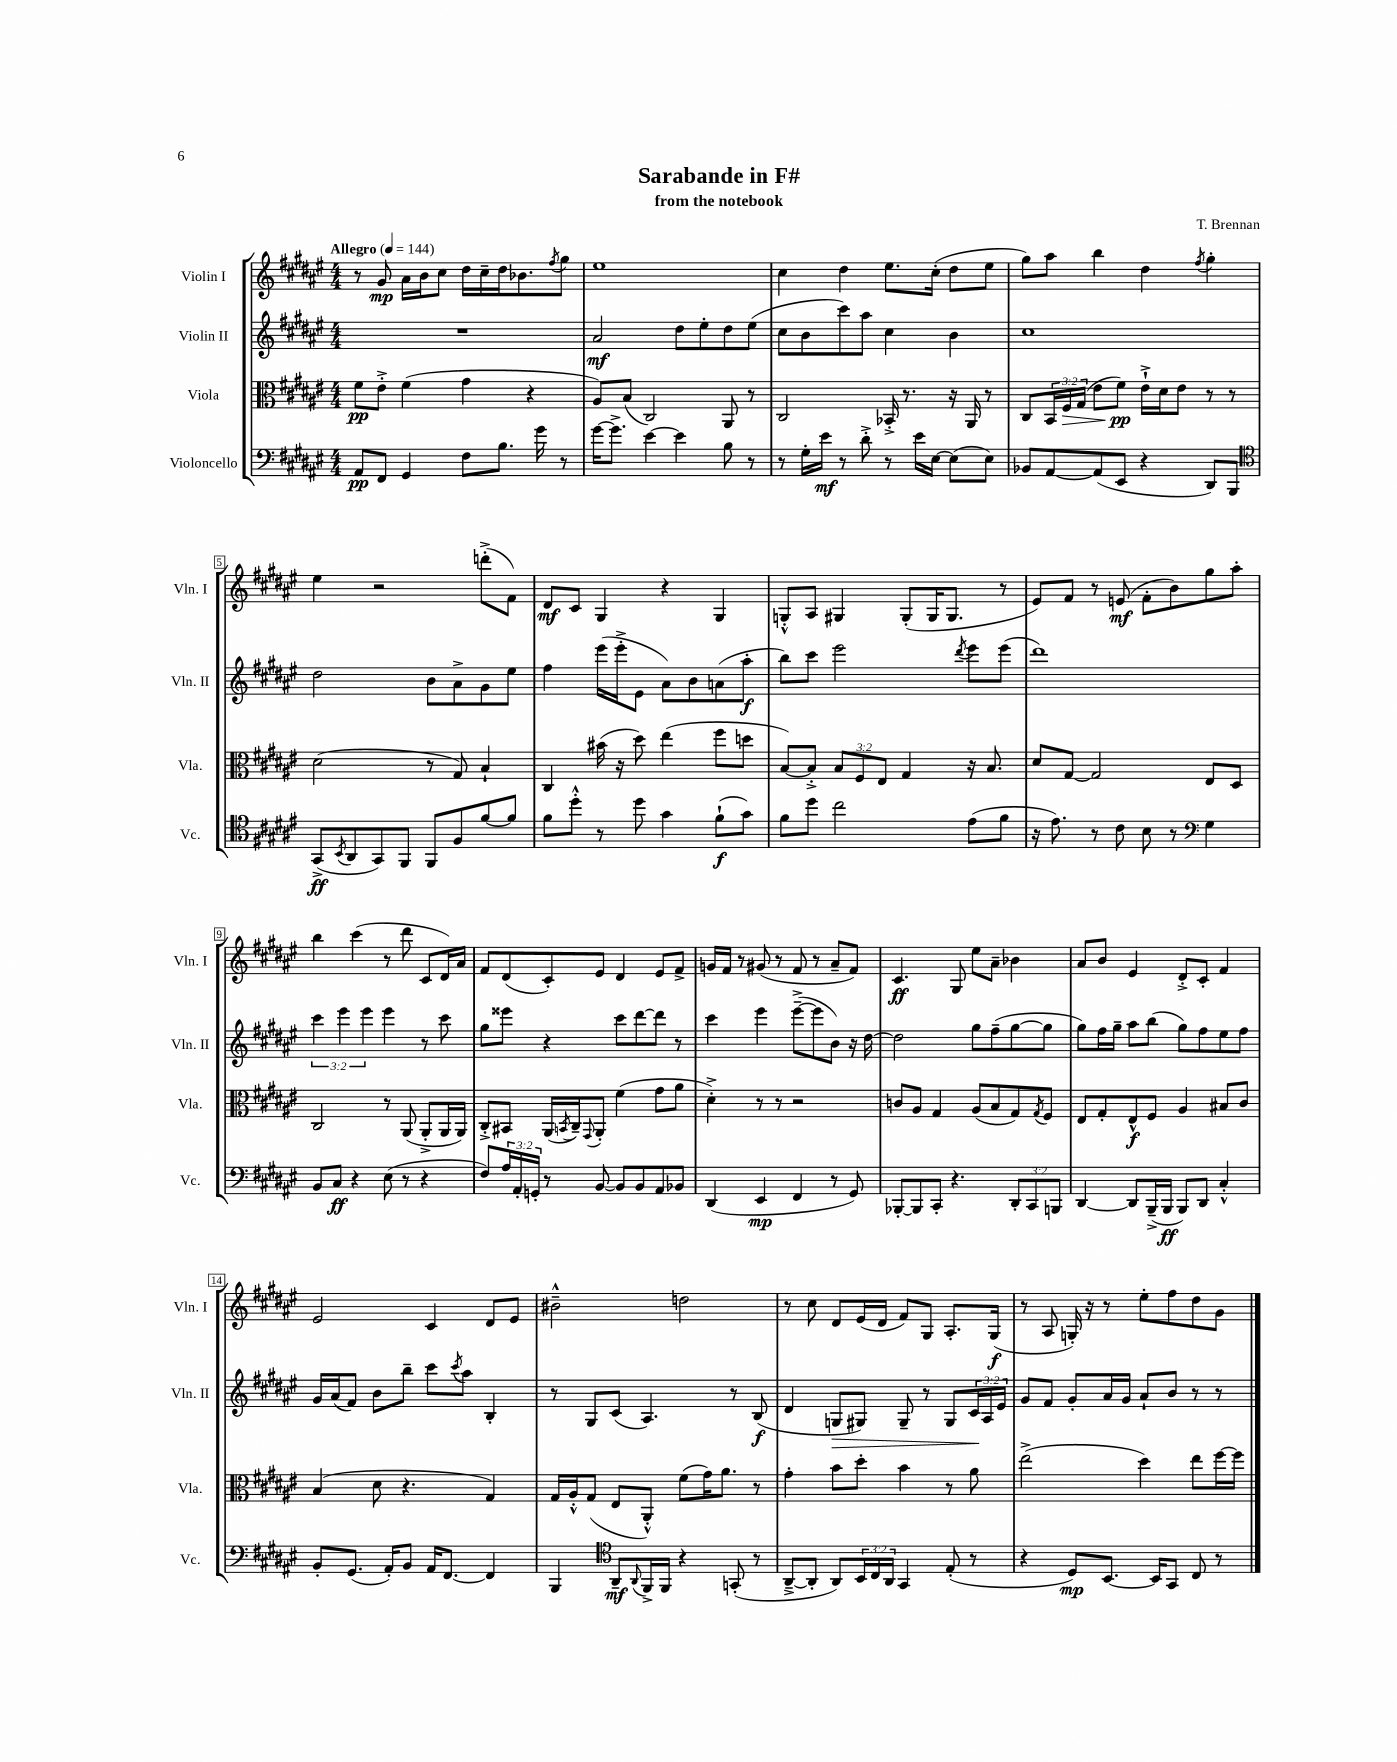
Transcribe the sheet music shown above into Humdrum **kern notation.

**kern	**kern	**kern	**kern
*staff4	*staff3	*staff2	*staff1
*clefF4	*clefC3	*clefG2	*clefG2
*k[f#c#g#d#a#e#]	*k[f#c#g#d#a#e#]	*k[f#c#g#d#a#e#]	*k[f#c#g#d#a#e#]
*M4/4	*M4/4	*M4/4	*M4/4
*MM144	*MM144	*MM144	*MM144
8AA#	8f#	1r	8r
8FF#	8e#'^	.	8g#
4GG#	(4f#	.	16a#
.	.	.	16b
.	.	.	8cc#
8F#	4g#	.	16dd#
.	.	.	16cc#~
8.B	.	.	16dd#
.	.	.	8.b-
.	4r	.	.
16g#	.	.	.
.	.	.	8qff#
8r	.	.	8gg#
=	=	=	=
[16g#	8A#)	2a#	1ee#
8.g#^]	.	.	.
.	(8B	.	.
[4e#	2C#)	.	.
4e#]	.	8dd#	.
.	.	8ee#'	.
8B	8AA#	8dd#	.
8r	8r	(8ee#	.
=	=	=	=
8r	2C#	8cc#	4cc#
16G#'	.	8b	.
16e#	.	.	.
8r	.	8ccc#)	4dd#
8d#'^	.	8aa#	.
8r	16BB-'^	4cc#	8.ee#
.	8.r	.	.
16e#	.	.	.
[16E#	.	.	(16cc#'
(8E#]	16r	4b	8dd#
.	16AA#	.	.
8E#)	8r	.	8ee#
=	=	=	=
8BB-	8C#	1cc#	8gg#)
[8AA#	24BB	.	8aa#
.	24F#	.	.
.	(24G#	.	.
(8AA#]	8e#	.	4bb
8EE#	8f#)	.	.
4r	16e#`^	.	4dd#
.	16d#	.	.
.	8e#	.	.
.	.	.	8qff#
8DD#)	8r	.	4gg#'
8BBB	8r	.	.
=	=	=	=
*clefC4	*	*	*
(8GG#^	(2d#	2dd#	4ee#
8qBB	.	.	.
8AA#	.	.	.
8GG#)	.	.	2r
8FF#	.	.	.
8FF#	8r	8b	.
8F#	8G#)	8a#^	.
[8f#	4B`	8g#	(8ddd'^
8f#]	.	8ee#	8f#)
=	=	=	=
8f#	4C#	4ff#	8d#
8dd#'^^	.	.	8c#
8r	(16b#	(16eee#	4G#
.	16r	16eee#'^	.
8dd#	8dd#)	8e#	.
4g#	(4ee#	8a#)	4r
.	.	8b	.
(8f#`	8ff#	(8a	4G#
8g#)	8dd	8aa#'	.
=	=	=	=
8f#	[8B)	8bb)	8G'^^
8dd#	8B'^]	8ccc#	8A#
2cc#	12B	2eee#	4G#
.	12F#	.	.
.	12E#	.	.
.	4G#	.	(8G#'
.	.	.	16G#
.	.	.	8.G#
.	.	8qddd#	.
(8e#	16r	8eee#	.
.	8.B	.	.
8f#	.	(8eee#	8r
=	=	=	=
16r	8d#	1ddd#)	8e#)
8.e#)	.	.	.
.	[8G#	.	8f#
8r	2G#]	.	8r
8c#	.	.	(8e
8B	.	.	8f#'
8r	.	.	8b)
*clefF4	*	*	*
4G#	8E#	.	8gg#
.	8D#	.	8aa#'
=	=	=	=
8BB	2C#	6ccc#	4bb
8C#	.	.	.
.	.	6eee#	.
4r	.	.	(4ccc#
.	.	6eee#	.
(8E#	8r	4eee#	8r
8r	(8AA#	.	8ddd#
4r	8AA#'^	8r	8c#
.	16AA#	8ccc#	16d#)
.	16AA#)	.	16a#
=	=	=	=
8F#)	8C#'^	8gg#	8f#
24A#	8BB#	8eee##	(8d#
24AA#'	.	.	.
24GG'	.	.	.
8r	(16AA#	4r	8c#')
.	8qBB	.	.
.	16C#~)	.	.
.	8qqGG#	.	.
[8BB	8AA#'	.	8e#
8BB]	(4f#	8ccc#	4d#
8BB	.	[8ddd#	.
8AA#	8g#	8ddd#]	8e#
8BB-	8a#	8r	8f#^
=	=	=	=
(4DD#	4d#'^)	4ccc#	16g
.	.	.	16f#
.	.	.	8r
4EE#	8r	4eee#	(8g#
.	8r	.	8r
4FF#	2r	([8eee#~^	8f#
.	.	8eee#]	8r
8r	.	8b)	8a#~
8GG#)	.	16r	8f#)
.	.	[16dd#	.
=	=	=	=
[8BBB-'	8c	2dd#]	4.c#
8BBB-]	8A#	.	.
8CC#'	4G#	.	.
4.r	.	.	8G#
.	(8A#	8gg#	8ee#
.	8B	(8ff#~	8a#~
12DD#'	8G#)	[8gg#	4b-
12CC#	.	.	.
.	8qG#	.	.
.	8F#	8gg#]	.
12BBB	.	.	.
=	=	=	=
[4DD#	8E#	8gg#)	8a#
.	8G#'	16ff#	8b
.	.	16gg#~	.
8DD#]	8E#^^	8aa#	4e#
(16BBB~^	8F#	(8bb	.
16BBB	.	.	.
8BBB)	4A#	8gg#)	8d#'^
8DD#	.	8ff#	8c#'
4C#'^^	8B#	8ee#	4f#
.	8c#	8ff#	.
=	=	=	=
8BB'	(4B	16g#	2e#
.	.	(16a#	.
(8.GG#	.	8f#)	.
.	8d#	8b	.
16AA#')	.	.	.
8BB	4.r	8bb~	.
16AA#	.	8ccc#	4c#
[8.FF#	.	.	.
.	.	8qccc#	.
.	.	8aa#	.
4FF#]	4G#)	4B'	8d#
.	.	.	8e#
=	=	=	=
4BBB	16G#	8r	2b#~^^
.	16A#'^^	.	.
.	(8G#	8G#	.
*clefC4	*	*	*
8AA#~	8E#	(8c#	.
8qqAA#	.	.	.
16FF#^	8AA#'^^)	4.A#)	.
16FF#	.	.	.
4r	(8f#	.	2dd
.	16g#)	.	.
.	8.a#	.	.
(8GG'	.	8r	.
8r	8r	(8B	.
=	=	=	=
[8AA#~^	4g#'	4d#	8r
8AA#']	.	.	8cc#
8AA#)	8b	8G	8d#
24BB	8dd#'	8G#)	(16e#
24C#	.	.	.
.	.	.	16d#
24AA#	.	.	.
4GG#	4b	8G#~	8f#)
.	.	8r	8G#
(8E#'	8r	8G#	8.A#'
8r	8a#	24c#	.
.	.	24A#	.
.	.	.	(16G#
.	.	24e#	.
=	=	=	=
4r	(2ee#^	8g#	8r
.	.	8f#	8A#
8D#)	.	8g#'	16G')
.	.	.	16r
[8.BB	.	16a#	8r
.	.	16g#	.
.	4dd#)	8a#`	8ee#'
16BB]	.	.	.
8GG#	.	8b	8ff#
8C#	8ee#	8r	8dd#
8r	[16ff#	8r	8g#
.	16ff#]	.	.
==	==	==	==
*-	*-	*-	*-
